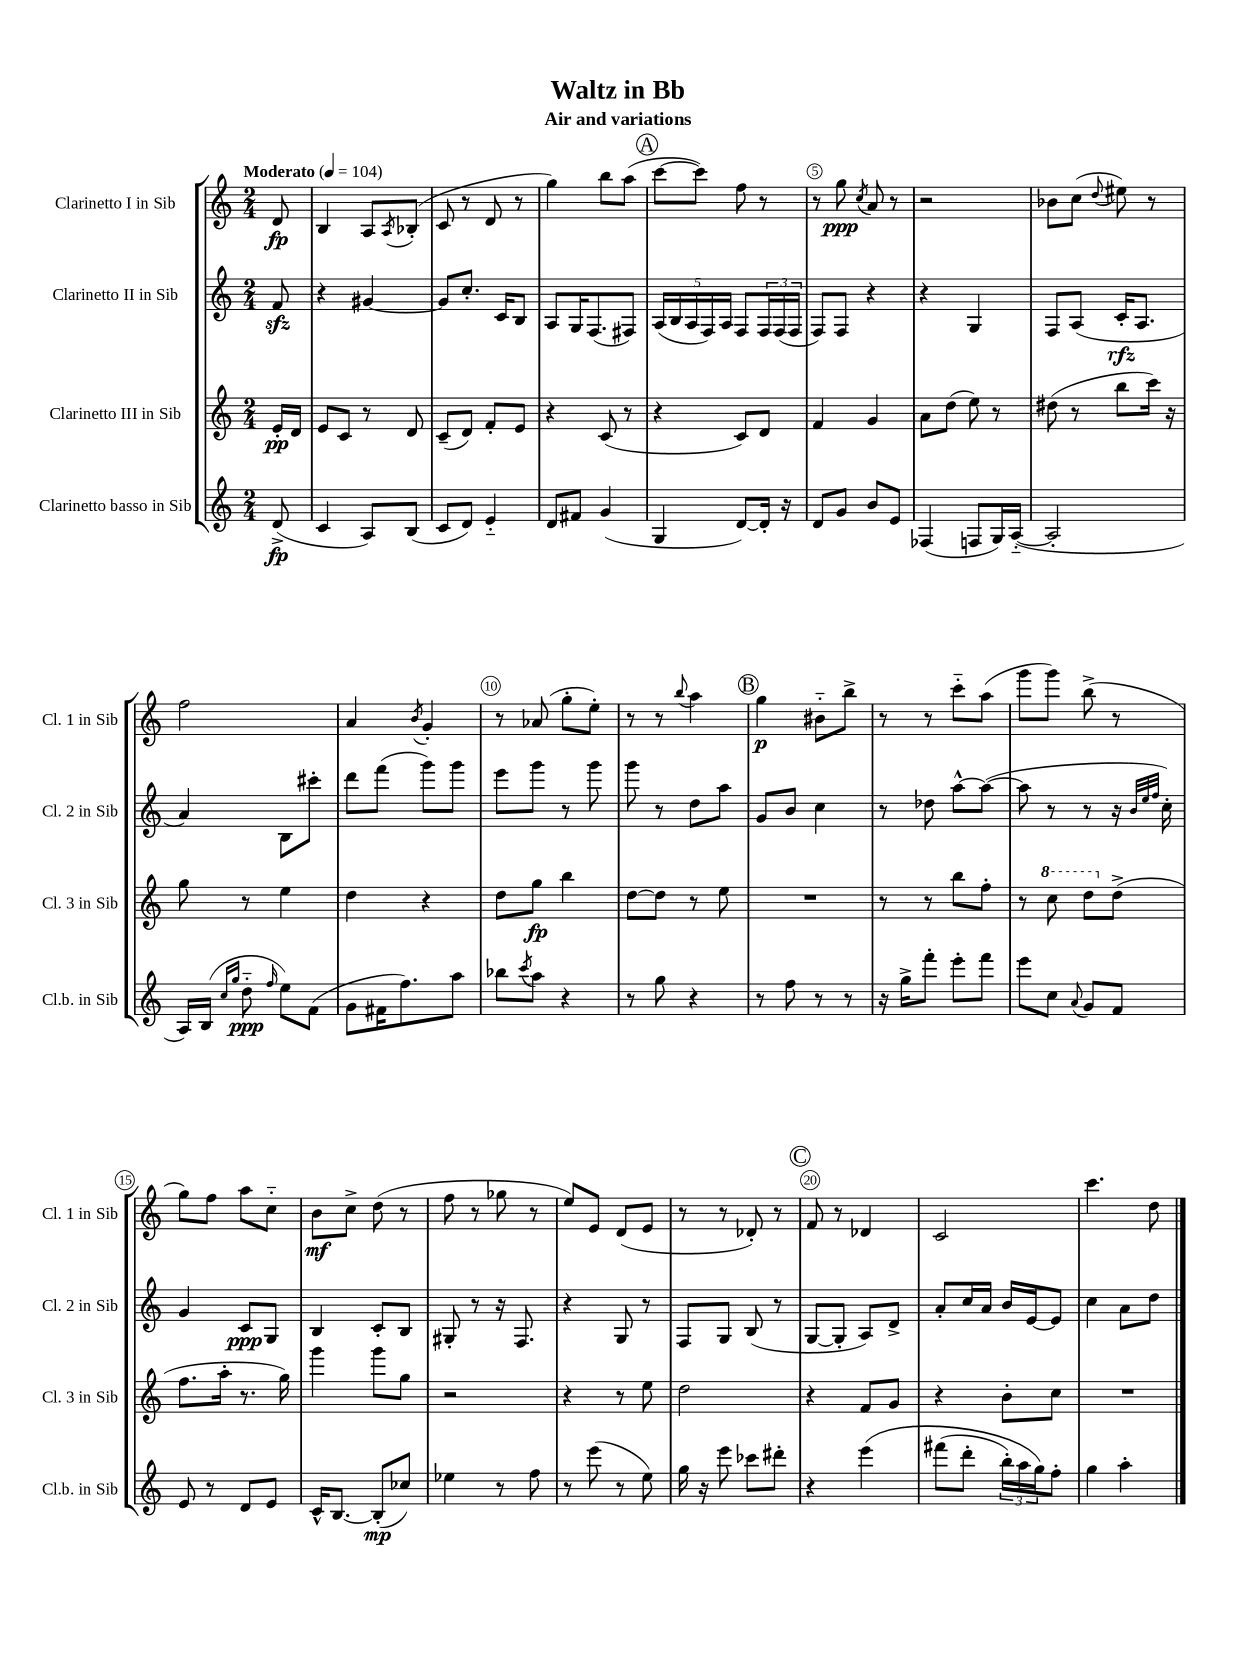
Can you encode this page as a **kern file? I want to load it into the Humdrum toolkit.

**kern	**dynam	**kern	**dynam	**kern	**dynam	**kern	**dynam
*part4	*part4	*part3	*part3	*part2	*part2	*part1	*part1
*staff4	*staff4	*staff3	*staff3	*staff2	*staff2	*staff1	*staff1
*I"Clarinetto basso in Sib	*	*I"Clarinetto III in Sib	*	*I"Clarinetto II in Sib	*	*I"Clarinetto I in Sib	*
*I'Cl.b. in Sib	*	*I'Cl. 3 in Sib	*	*I'Cl. 2 in Sib	*	*I'Cl. 1 in Sib	*
*clefG2	*	*clefG2	*	*clefG2	*	*clefG2	*
*k[]	*	*k[]	*	*k[]	*	*k[]	*
*M2/4	*	*M2/4	*	*M2/4	*	*M2/4	*
*MM104	*	*MM104	*	*MM104	*	*MM104	*
=	=	=	=	=	=	=	=
!	!	!	!	!	!	!LO:TX:a:B:t=Moderato	!
(8d^/	fp	16e'/LL	pp	8fzz/	.	8d/	fp
.	.	16d/JJ	.	.	.	.	.
=1	=1	=1	=1	=1	=1	=1	=1
4c/	.	8e/L	.	4r	.	4B/	.
.	.	8c/J	.	.	.	.	.
8A/L)	.	8r	.	[4g#X/	.	8A/L	.
.	.	.	.	.	.	8qA/	.
(8B/J	.	8d/	.	.	.	(8B-X'/J	.
=2	=2	=2	=2	=2	=2	=2	=2
8c/L	.	(8c~/L	.	8g#/L]	.	8c/	.
8d/J)	.	8d/J)	.	8.cc'/J	.	8r	.
4e/	.	8f'/L	.	.	.	8d/	.
.	.	.	.	16c/KL	.	.	.
.	.	8e/J	.	8B/J	.	8r	.
=3	=3	=3	=3	=3	=3	=3	=3
8d/L	.	4r	.	8A/L	.	4gg\)	.
8f#X/J	.	.	.	16G/K	.	.	.
.	.	.	.	(8.F/	.	.	.
(4g/	.	(8c/	.	.	.	8bb\L	.
.	.	8r	.	8F#X/J)	.	(8aa\J	.
!!LO:REH:place=s1:t=A
=4	=4	=4	=4	=4	=4	=4	=4
4G/	.	4r	.	(20A/LL	.	[8ccc\L	.
.	.	.	.	20B/	.	.	.
.	.	.	.	20A/	.	.	.
.	.	.	.	.	.	8ccc\J])	.
.	.	.	.	20F/)	.	.	.
.	.	.	.	20A/JJ	.	.	.
[8d/L)	.	8c/L)	.	8F/L	.	8ff\	.
16d'/Jk]	.	8d/J	.	24F/L	.	8r	.
.	.	.	.	(24F/	.	.	.
16r	.	.	.	.	.	.	.
.	.	.	.	24F/JJ	.	.	.
=5	=5	=5	=5	=5	=5	=5	=5
8d/L	.	4f/	.	8F/L)	.	8r	.
8g/J	.	.	.	8F/J	.	8gg\	ppp
.	.	.	.	.	.	8qcc/	.
8b/L	.	4g/	.	4r	.	8a/	.
8e/J	.	.	.	.	.	8r	.
=6	=6	=6	=6	=6	=6	=6	=6
(4F-X/	.	8a\L	.	4r	.	2r	.
.	.	(8dd\J	.	.	.	.	.
8Fn/L	.	8ee\)	.	4G/	.	.	.
16G/L)	.	8r	.	.	.	.	.
([16A/JJ	.	.	.	.	.	.	.
=7	=7	=7	=7	=7	=7	=7	=7
2A'/]	.	(8dd#X\	.	8F/L	.	8b-X\L	.
.	.	8r	.	(8A/J	.	(8cc\J	.
.	.	.	.	.	.	8qqdd/	.
.	.	8bb\L	.	16c'/KL	rfz	8ee#X\)	.
.	.	.	.	8.A/J	.	.	.
.	.	16ccc\Jk)	.	.	.	8r	.
.	.	16r	.	.	.	.	.
!!LO:LB:g=z
=8	=8	=8	=8	=8	=8	=8	=8
16A/LL)	.	8gg\	.	4a/)	.	2ff\	.
(16B/JJ	.	.	.	.	.	.	.
16qqcc/LL	.	.	.	.	.	.	.
16qqgg/JJ	.	.	.	.	.	.	.
8dd\	ppp	8r	.	.	.	.	.
16qqff/	.	.	.	.	.	.	.
8ee\L)	.	4ee\	.	8B\L	.	.	.
(8f\J	.	.	.	8ccc#X'\J	.	.	.
=9	=9	=9	=9	=9	=9	=9	=9
8g\L	.	4dd\	.	8ddd\L	.	4a/	.
16f#X\K	.	.	.	(8fff\J	.	.	.
8.ff\)	.	.	.	.	.	.	.
.	.	.	.	.	.	8qb/	.
.	.	4r	.	8ggg\L)	.	4g'/	.
8aa\J	.	.	.	8ggg\J	.	.	.
=10	=10	=10	=10	=10	=10	=10	=10
8bb-X\L	.	8dd\L	.	8eee\L	.	8r	.
8qccc/	.	.	.	.	.	.	.
8aa\J	.	8gg\J	fp	8ggg\J	.	(8a-X/	.
4r	.	4bb\	.	8r	.	8gg'\L	.
.	.	.	.	8ggg\	.	8ee'\J)	.
=11	=11	=11	=11	=11	=11	=11	=11
8r	.	[8dd\L	.	8ggg\	.	8r	.
8gg\	.	8dd\J]	.	8r	.	8r	.
.	.	.	.	.	.	8qqbb/	.
4r	.	8r	.	8dd\L	.	4aa\	.
.	.	8ee\	.	8aa\J	.	.	.
!!LO:REH:place=s1:t=B
=12	=12	=12	=12	=12	=12	=12	=12
8r	.	2r	.	8g/L	.	4gg\	p
8ff\	.	.	.	8b/J	.	.	.
8r	.	.	.	4cc\	.	8b#X\L	.
8r	.	.	.	.	.	8bb^\J	.
=13	=13	=13	=13	=13	=13	=13	=13
16r	.	8r	.	8r	.	8r	.
16gg^\KL	.	.	.	.	.	.	.
8fff'\J	.	8r	.	8dd-X\	.	8r	.
8eee'\L	.	8bb\L	.	[8aa^^\L	.	8ccc\L	.
8fff\J	.	8ff'\J	.	(8aa\J_	.	(8aa\J	.
=14	=14	=14	=14	=14	=14	=14	=14
8eee\L	.	8r	.	8aa\]	.	8ggg\L	.
*	*	*8va	*	*	*	*	*
8cc\J	.	8ccc\	.	8r	.	8ggg\J)	.
8qqa/	.	.	.	.	.	.	.
8g/L	.	8ddd\L	.	8r	.	(8bb^\	.
*	*	*X8va	*	*	*	*	*
8f/J	.	(8dd^\J	.	16r	.	8r	.
.	.	.	.	32qqb/LLL	.	.	.
.	.	.	.	32qqee/	.	.	.
.	.	.	.	32qqff/JJJ	.	.	.
.	.	.	.	16cc'\)	.	.	.
!!LO:LB:g=z
=15	=15	=15	=15	=15	=15	=15	=15
8e/	.	8.ff\L	.	4g/	.	8gg\L)	.
8r	.	.	.	.	.	8ff\J	.
.	.	16aa'\Jk	.	.	.	.	.
8d/L	.	8.r	.	8c/L	ppp	8aa\L	.
8e/J	.	.	.	8G/J	.	8cc\J	.
.	.	16gg\)	.	.	.	.	.
=16	=16	=16	=16	=16	=16	=16	=16
16c^^/KL	.	4ggg\	.	4B/	.	8b\L	mf
[8.B/J	.	.	.	.	.	.	.
.	.	.	.	.	.	8cc^\J	.
(8B'/L]	mp	8ggg\L	.	8c'/L	.	(8dd\	.
8cc-X/J)	.	8gg\J	.	8B/J	.	8r	.
=17	=17	=17	=17	=17	=17	=17	=17
4ee-X\	.	2r	.	8G#X'/	.	8ff\	.
.	.	.	.	8r	.	8r	.
8r	.	.	.	16r	.	8gg-X\	.
.	.	.	.	8.F/	.	.	.
8ff\	.	.	.	.	.	8r	.
=18	=18	=18	=18	=18	=18	=18	=18
8r	.	4r	.	4r	.	8ee/L)	.
(8eee\	.	.	.	.	.	8e/J	.
8r	.	8r	.	8G/	.	(8d/L	.
8ee\)	.	8ee\	.	8r	.	8e/J	.
=19	=19	=19	=19	=19	=19	=19	=19
16gg\	.	2dd\	.	8F/L	.	8r	.
16r	.	.	.	.	.	.	.
8eee\	.	.	.	8G/J	.	8r	.
8ccc-X\L	.	.	.	(8B/	.	8d-X'/)	.
8ddd#X'\J	.	.	.	8r	.	8r	.
!!LO:REH:place=s1:t=C
=20	=20	=20	=20	=20	=20	=20	=20
4r	.	4r	.	[8G/L	.	8f/	.
.	.	.	.	8G'/J]	.	8r	.
(4eee\	.	8f/L	.	8A/L)	.	4d-X/	.
.	.	8g/J	.	8d^/J	.	.	.
=21	=21	=21	=21	=21	=21	=21	=21
(8fff#X\L	.	4r	.	8a'/L	.	2c/	.
8ddd'\J	.	.	.	16cc/L	.	.	.
.	.	.	.	16a/JJ	.	.	.
24bb'\LL)	.	8b'\L	.	16b/LL	.	.	.
24aa\	.	.	.	.	.	.	.
.	.	.	.	[16e/J	.	.	.
24gg\J)	.	.	.	.	.	.	.
8ff'\J	.	8cc\J	.	8e/J]	.	.	.
=22	=22	=22	=22	=22	=22	=22	=22
4gg\	.	2r	.	4cc\	.	4.ccc\	.
4aa'\	.	.	.	8a\L	.	.	.
.	.	.	.	8dd\J	.	8dd\	.
==	==	==	==	==	==	==	==
*-	*-	*-	*-	*-	*-	*-	*-
